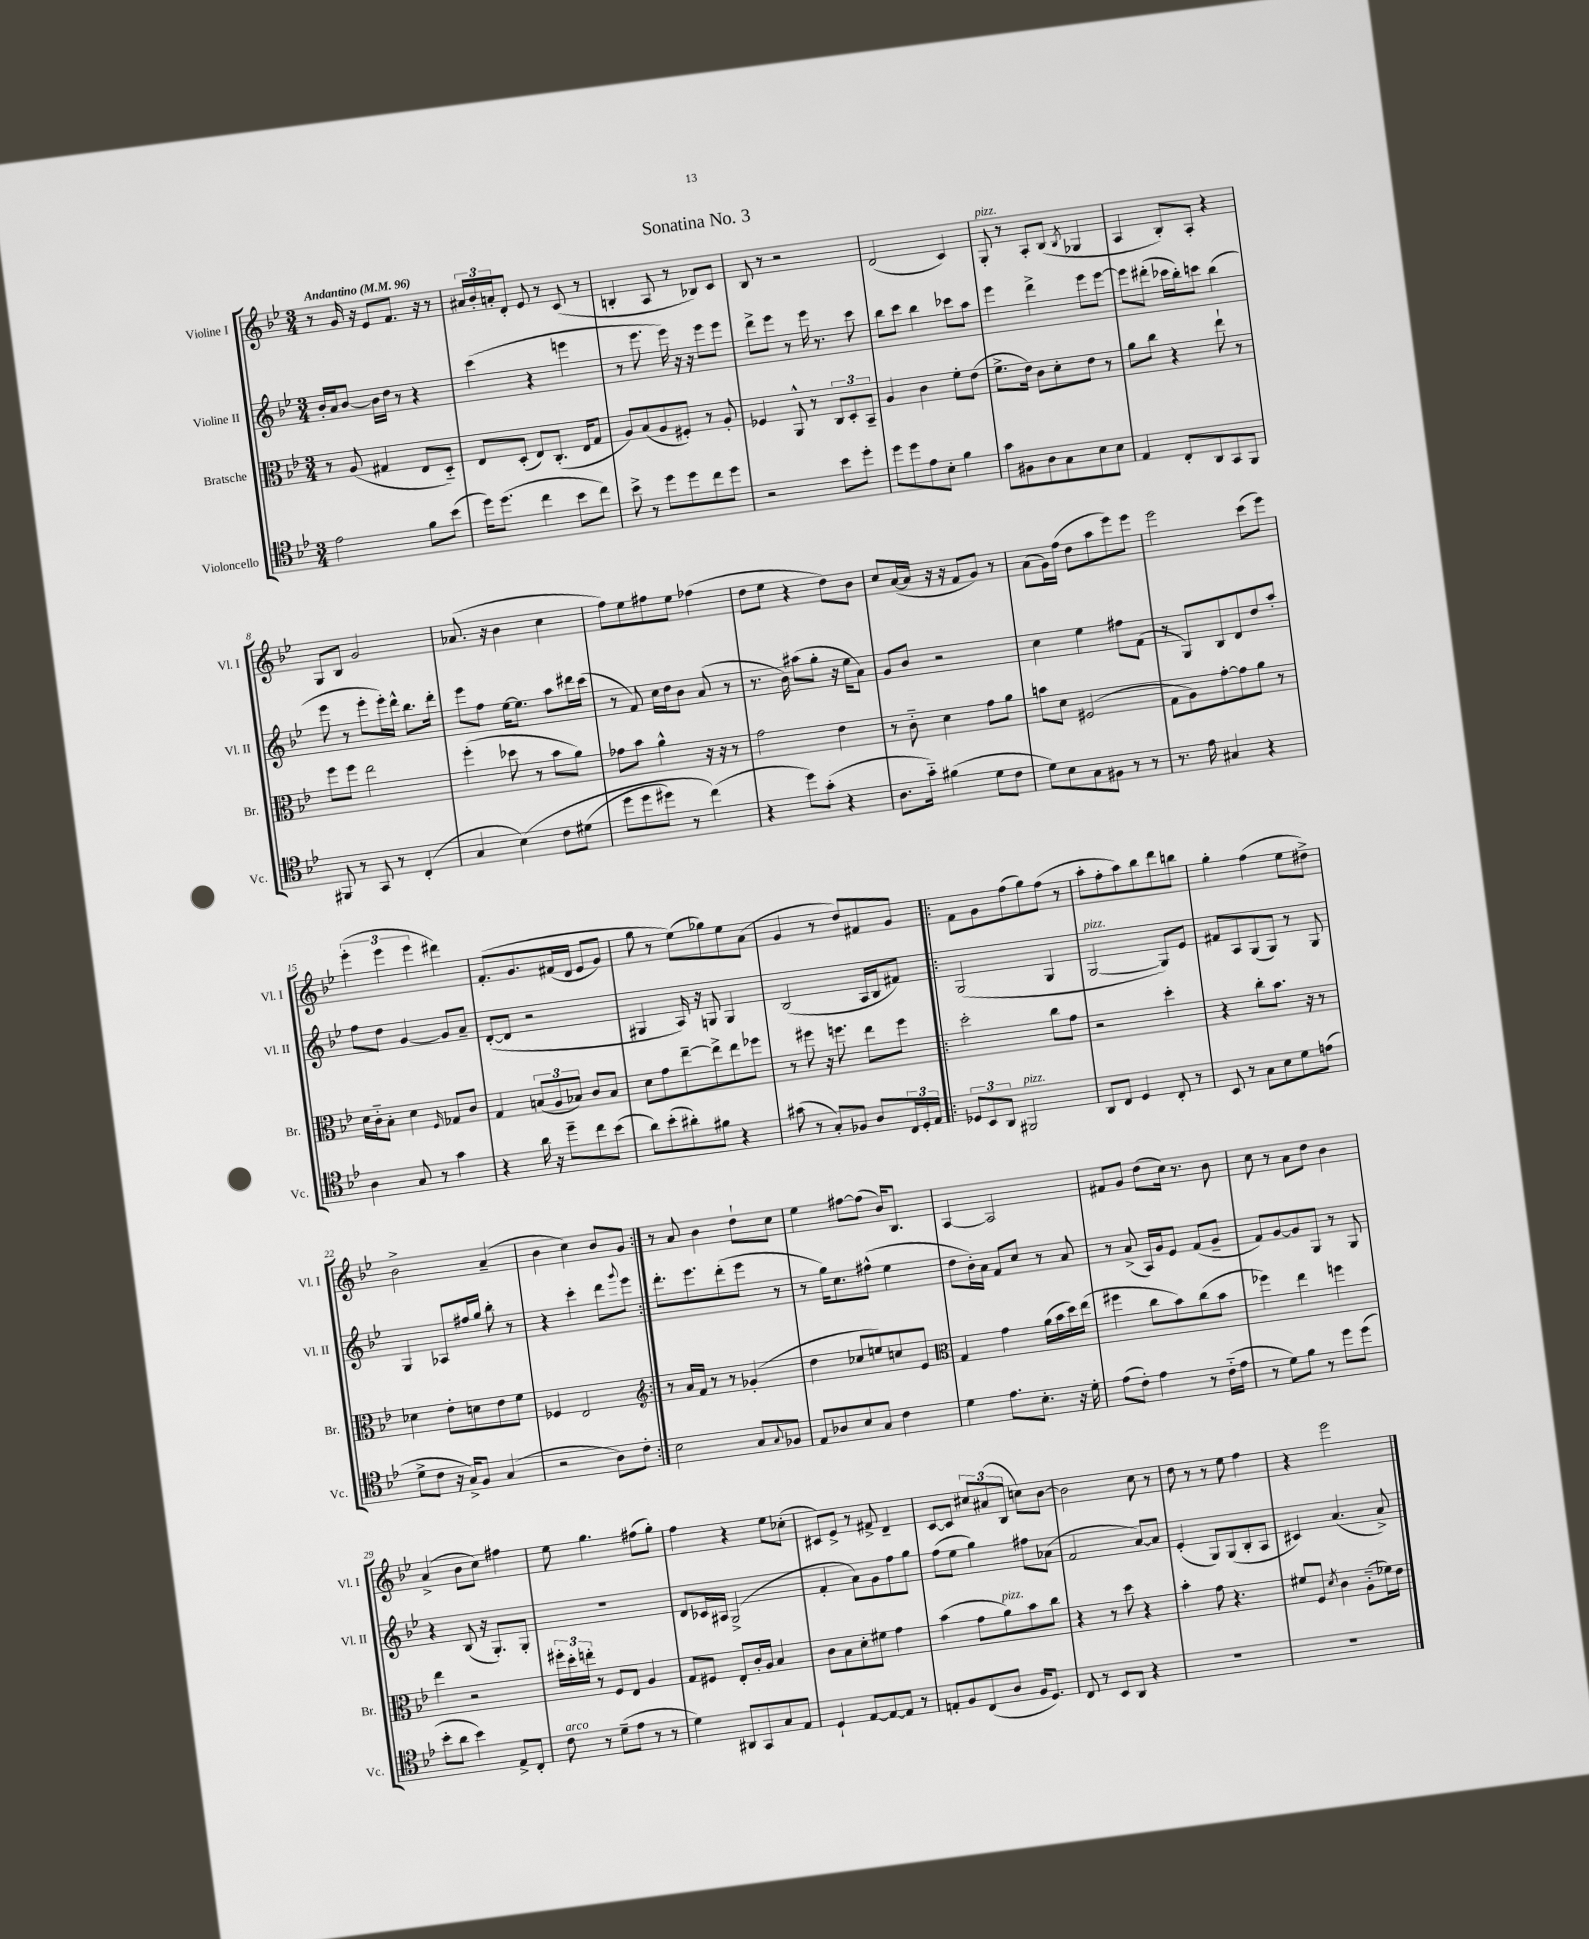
\header { title = "Sonatina No. 3" }
<<
\new StaffGroup <<
\new Staff = "s0" \with { instrumentName = "Violine I" shortInstrumentName = "Vl. I" } {
    \clef treble \key bes \major \numericTimeSignature \time 3/4 \tempo "Andantino" 4 = 96
    r8 g'16 r16 ees'8 f'8. r16 r8 |
    \tuplet 3/2 { ais'16 bes'16-. a'16-. } d'8-. ees'8 r8 c'8( r8 |
    b4-. a8 r8 bes8) c'8 |
    bes8 r8 r2 |
    d'2( c'4) |
    g8-.^\markup { \italic "pizz." } r8 a8-. bes8( \acciaccatura { bes8 } ges4 |
    a4 bes8-.) a8-. r4 |
    g8 bes8 g'2 |
    aes'8.( r16 bes'4 c''4 |
    f''8) ees''8 fis''8 ees''8 fes''4( |
    d''8 ees''8 r4 d''8) bes'8 |
    c''8 a'16~( a'16 r16 r16 f'8 g'8) r8 |
    a'8( g'16) f''16( d''8 a''8 ees'''8) ees'''8 |
    ees'''2 c'''8( ees'''8) |
    \tuplet 3/2 { ees'''4-.( ees'''4 ees'''4 } dis'''4) |
    f'8.-.\( g'8. fis'16( d'16 ees'8 g'8) |
    g''8 r8 ees''8(\) ges''8) ees''8 a'8( |
    g'4 r8 d''8) fis'8 g'8 |
    \repeat volta 2 { f'8 g'8 f''8( g''8) f''8( r8 |
    a''8-. f''8-. a''8) bes''8 d'''8 b''8 |
    g''4-. f''4( ees''8 dis''8->) |
    bes'2-> a'4--( |
    bes'4 c''4) bes'8 g'8 | }
    r8 a'8 bes'4 d''8-! c''8 |
    ees''4 fis''8~ fis''8( bes'16) bes8. |
    a4~ a2 |
    fis'8 g'8 d''8( c''16) r8. bes'8 |
    c''8 r8 a'8 d''8 bes'4 |
    a'4->( bes'8 c''8) fis''4 |
    ees''8 g''4. fis''8( g''8-.) |
    f''4 r4 ees''8 ces''8-.( |
    cis'8) ees'8-> r8 fis'8-> d'4-- |
    c'8~ c'8 \tuplet 3/2 { cis''8 ais'8( bes8 } c''8) bes'8~ |
    bes'2 c''8 r8 |
    d''8 r8 r8 ees''8 f''4 |
    r4 ees'''2 \bar "|." |
}
\new Staff = "s1" \with { instrumentName = "Violine II" shortInstrumentName = "Vl. II" } {
    \clef treble \key bes \major \numericTimeSignature \time 3/4
    bes'16-. a'16 bes'8~ bes'16 d''16 r8 r4 |
    c'''4( r4 e'''4 |
    r8 ees'''8. ees'''16) r16 r16 ees'''8 ees'''8 |
    d'''8-> ees'''8 r8 ees'''16 r8. c'''8 |
    bes''8 c'''8 bes''4 ces'''8 a''8 |
    ees'''4 d'''4-> ees'''8 ees'''8~ |
    ees'''8 dis'''8-.( ces'''16 bes''16-.) c'''8 bes''4( |
    ees'''8 r8 ees'''8-. ees'''16-.) d'''16-^ bes''8. d'''16-. |
    ees'''8 f''8 ees''16~ ees''8. a''8 dis'''16 c'''16( |
    r8 f'8) c''16 d''16 bes'8 a'8( r8 |
    r8. bes'16) ais''8( g''8-. r16 ees''16 a'8) |
    g'8 bes'8 r2 |
    c''4 ees''4 fis''8 f'8( |
    r8 g8) bes8 d'8 d''8 a''8-. |
    f''8 d''8 g'4~ g'8 a'8-- |
    d'8~-.( d'8 r2 |
    gis4 a16) r16 g8 g4 |
    bes2( a16 bes16 fis'8) |
    \repeat volta 2 { g2( g4 |
    g2~^\markup { \italic "pizz." } g8) ees'8 |
    fis'8 a8 g8( g8) r8 g8 |
    g4 aes8 fis''16 g''16 bes''8-. r8 |
    r4 c'''4-. d'''8 \appoggiatura { g'''8 } ees'''8 | }
    d'''8.-. ees'''8. d'''8-.( ees'''8 r8 |
    r8 g''16) c''8. fis''8-^( ees''4 |
    d''8 bes'16-.) a'16 f'8 c''8 r8 a'8 |
    r8 a'8->( a16) g'16 ees'8 f'8( g'8-- |
    f'8) g'8~ g'8 g8 r8 g8 |
    r4 bes8( r16 g8.-.) g8-. |
    R2. |
    d'8 ces'16 ais16 g2->( |
    f'4-. a'8) g'8 f''8 g''8 |
    f''8( ees''8 g''4) fis''8 aes'8( |
    f'2 a'8~) a'8 |
    ees'4-.( g8) g8( bes8-. a8 |
    cis'4) a'4.( a'8->) \bar "|." |
}
\new Staff = "s2" \with { instrumentName = "Bratsche" shortInstrumentName = "Br." } {
    \clef alto \key bes \major \numericTimeSignature \time 3/4
    r8 a8( gis4 ees8 d8-_) |
    ees8 d8-.( ees8) c8.-.( ees16 g8 |
    a8) bes8( a8 fis8-.) r8 a8-. |
    fes4 a,8-^ r8 \tuplet 3/2 { c8 d8-. bes,8-- } |
    a4 c'4 f'8-. ees'8( |
    f'8.-> ees'16) c'8 d'8-. ees'8 r8 |
    a'8 c''8 r4 ees''8-! r8 |
    f''8 f''8 ees''2 |
    f''4-.( des''8 r8 bes'8 a'8) |
    ges'8 bes'8 a'4-^ r16 r16 r8 |
    g'2 ees'4 |
    r8 c'8-_ d'4 g'8 a'8 |
    b'8 d'8 fis2( |
    g8 a8) g'8~-. g'8 a'8 r8 |
    d'16 c'16-_ bes8-. d'4 \grace { f16 } ges8 c'8 |
    g4 \tuplet 3/2 { b8( a8 bes8) } c'8 bes8 |
    d'8 g'8 ees''8~-- ees''8-> ees''8 fes''8 |
    r8 fis''8 r16 f''8. ees''8 f''8 |
    \repeat volta 2 { d''2-. c''8 g'8 |
    r2 d''4-. |
    r4 c''8-. bes'8. r16 r8 |
    des'4 ees'8-. d'8 ees'8 f'8 |
    fes4 ees2 | }
    \clef treble r8 a'16 f'16 r8 r8 ges'4-.( |
    d''4 ces''8 e''8) c''8 ees'8 |
    \clef alto g4 g'4 a'16( bes'16 d''16) ees''16( |
    fis''4 c''8 bes'8) c''8( bes'8 |
    fes''4) ees''4 f''4 |
    ees''4 r2 |
    \tuplet 3/2 { fis''16-. d''16-. e''16-. } r8 f8 ees8 a4 |
    g8 fis8 ees8-. c'16-. a16 bes4 |
    c'8 bes8 d'8-. fis'8 g'4 |
    bes'4( g'8 a'8^\markup { \italic "pizz." }) bes'8 c''8 |
    r4 r8 d''8 r4 |
    bes'4-. g'8 r4. |
    fis'8 f8 \acciaccatura { d'8 } c'4 a8-_( fes'16) ees'16 \bar "|." |
}
\new Staff = "s3" \with { instrumentName = "Violoncello" shortInstrumentName = "Vc." } {
    \clef tenor \key bes \major \numericTimeSignature \time 3/4
    ees'2 f'8 bes'8( |
    d''16) d''8.( c''4 bes'8 c''8) |
    bes'8-> r8 d''8 d''8 c''8 d''8 |
    r2 bes'8 d''8-. |
    d''8 d''8 ees'8 bes8-. f'4 |
    g'8 fis8 a8 g8 bes8 bes8 |
    ees4 c8-. a,8 g,8 f,8 |
    fis,8 r8 g,8 r8 c4-.( |
    g4 bes4)\( c'8 dis'8( |
    d''8 d''8 dis''8) r8 c''4(\) |
    r4 d''8) g'8-.( r4 |
    a8. g'16-_) fis'4( d'8 c'8 |
    d'8) bes8 g8 fis8 r8 r8 |
    r8. ees'16 gis4 r4 |
    a4 g8 r8 g'4 |
    r4 a'16 r16 d''8-- c''8 bes'8( |
    a'8) bes'8-.( ais'8-.) fis'8 r4 |
    gis'8( r8 g8-.) fes8 a8 \tuplet 3/2 { c16 d16-. ees16 } |
    \repeat volta 2 { \tuplet 3/2 { des8 bes,8 a,8 } fis,2^\markup { \italic "pizz." } |
    a,8 c8 d4 c8-. r8 |
    bes,8 r8 g8 bes8 d'8 e'8( |
    d'8-> c'8 r16 g16->) f8 g4( |
    r2 a8) c'8-. | }
    bes2 g8 \appoggiatura { g8 } fes8 |
    ees8 aes8 bes8 g8 c'4 |
    d'4 ees'8. bes8.-. r16 d'16-. |
    ees'8( c'8-.) ees'4 r8 c'16-_( ees'16 |
    r8 d'8) f'8 r8 d''8 d''8( |
    bes'8-. a'8 bes'4) ees8-> c8-. |
    c'8^\markup { \italic "arco" } r8 d'8--( ees'8 r8 r8 |
    d'4) ais,8 g,8 g8 ees8 |
    d4-! ees8~ ees8~ ees8 r8 |
    e8-. f8 c8( a8 f16 d8.) |
    c8 r8 bes,8 a,8 r4 |
    R2. |
    R2. \bar "|." |
}
>>
>>
